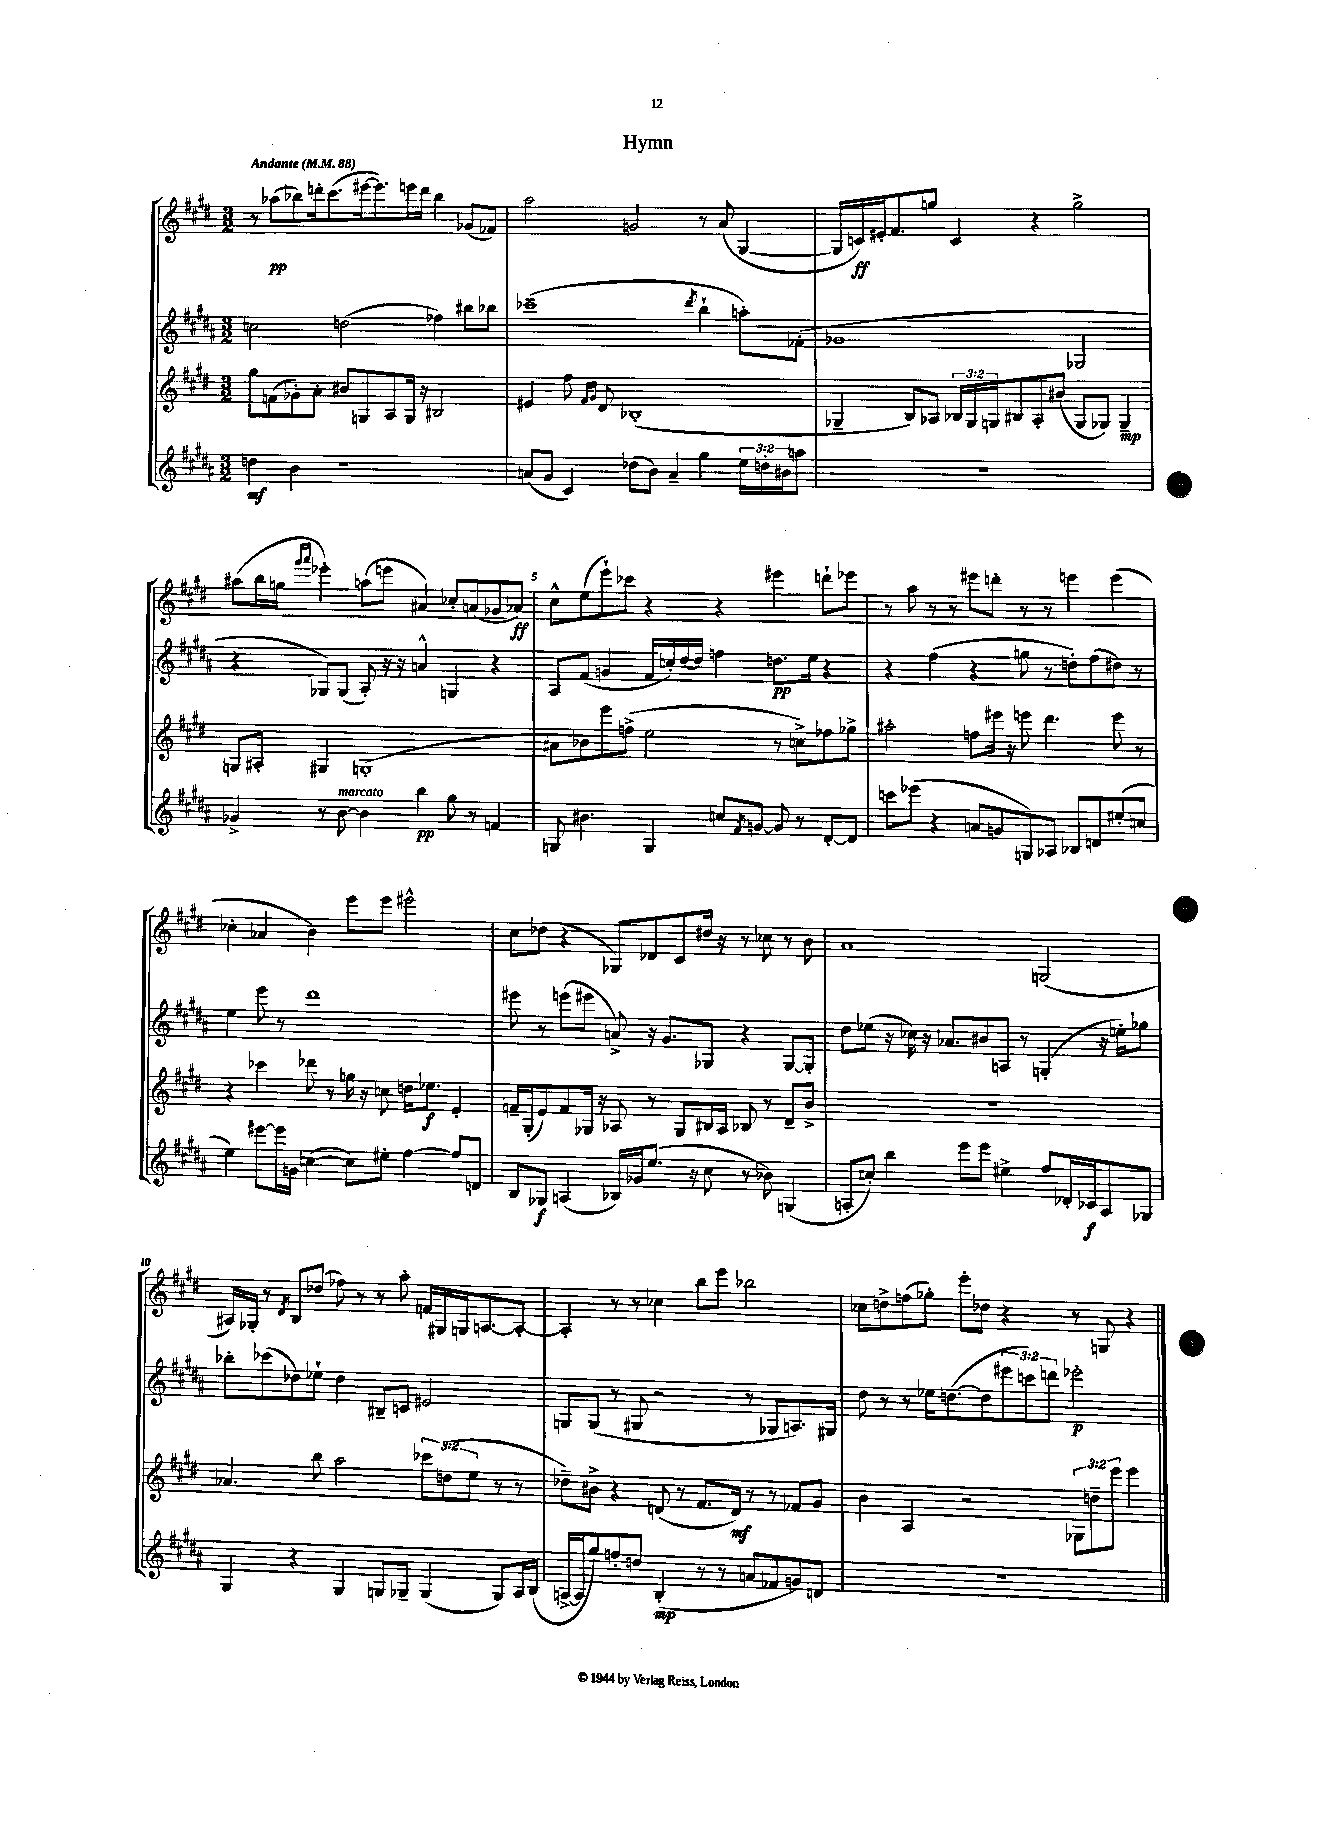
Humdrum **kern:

**kern	**dynam	**kern	**dynam	**kern	**dynam	**kern	**dynam
*part4	*part4	*part3	*part3	*part2	*part2	*part1	*part1
*staff4	*staff4	*staff3	*staff3	*staff2	*staff2	*staff1	*staff1
*clefG2	*	*clefG2	*	*clefG2	*	*clefG2	*
*k[f#c#g#d#a#]	*	*k[f#c#g#d#]	*	*k[f#c#g#d#a#]	*	*k[f#c#g#d#]	*
*M3/2	*	*M3/2	*	*M3/2	*	*M3/2	*
*MM88	*	*MM88	*	*MM88	*	*MM88	*
=1	=1	=1	=1	=1	=1	=1	=1
!	!	!	!	!	!	!LO:TX:a:B:t=Andante	!
4ddn\	mf	8gg#\L	.	2ccn\	.	8r	.
.	.	(8fn\	.	.	.	(8aa-X\L	pp
4b\	.	8g-X'\)	.	.	.	8bb-X\)	.
.	.	8a'\J	.	.	.	16dddn'\k	.
.	.	.	.	.	.	(8.ccc#\	.
1r	.	8b#X/L	.	(2ddn\	.	.	.
.	.	8Gn/	.	.	.	[16eee#X\k	.
.	.	.	.	.	.	8.eee#\])	.
.	.	8A/	.	.	.	.	.
.	.	16G/Jk	.	.	.	16eeen\L	.
.	.	16r	.	.	.	16ddd\JJ	.
.	.	2B#X/	.	4ff-X\)	.	4bb-\	.
.	.	.	.	8bb#X\L	.	(8g-X/L	.
.	.	.	.	8bb-X\J	.	8f-X/J)	.
=2	=2	=2	=2	=2	=2	=2	=2
(8an/L	.	4e#X/	.	(1ccc-X~	.	2aa\	.
8g#/J	.	.	.	.	.	.	.
4c#/)	.	8ff#\	.	.	.	.	.
.	.	16qqf#/LL	.	.	.	.	.
.	.	16qqg#/JJ	.	.	.	.	.
.	.	8d#/	.	.	.	.	.
(8dd-X\L	.	(1B-X'	.	.	.	2gn/	.
8b\J)	.	.	.	.	.	.	.
4a~/	.	.	.	.	.	.	.
.	.	.	.	8qddd#/	.	.	.
4gg#\	.	.	.	4bb`\	.	8r	.
.	.	.	.	.	.	(8a/	.
24ee\LL	.	.	.	8aan'\L)	.	[4G#/	.
24ddn'\	.	.	.	.	.	.	.
24b#X\J	.	.	.	.	.	.	.
8aan\J	.	.	.	(8f-X'\J	.	.	.
=3	=3	=3	=3	=3	=3	=3	=3
1.r	.	4G-X~/	.	1g-X	.	16G#/LL]	.
.	.	.	.	.	.	16cn/)	ff
.	.	.	.	.	.	16e#X'/J	.
.	.	.	.	.	.	8.f#/	.
.	.	8B/L)	.	.	.	.	.
.	.	8A-X/J	.	.	.	8ggn/J	.
.	.	24B-X/LL	.	.	.	4c/	.
.	.	24G-/	.	.	.	.	.
.	.	24Gn/J	.	.	.	.	.
.	.	8B#X/	.	.	.	.	.
.	.	8A-'/	.	.	.	4r	.
.	.	(8b#X/J	.	.	.	.	.
.	.	8G/L	.	2G-X/	.	2gg^\	.
.	.	8G-X/J)	.	.	.	.	.
.	.	4G-~/	mp	.	.	.	.
!!LO:LB:g=z
=4	=4	=4	=4	=4	=4	=4	=4
4g-X^/	.	8Gn/L	.	4r	.	(8aa#X\L	.
.	.	8A#X'/J	.	.	.	16bb\L	.
.	.	.	.	.	.	16ggn\JJ	.
.	.	.	.	.	.	16qqggg#/LL	.
.	.	.	.	.	.	16qqaaa/JJ	.
8r	.	4G#X/	.	8G-X/L)	.	4eee-X'\)	.
!LO:TX:a:i:t=marcato	!	!	!	!	!	!	!
[8b\	.	.	.	(8G-/J	.	.	.
4b\]	.	(1Gn'	.	8A#'/)	.	(8aan\L	.
.	.	.	.	16r	.	8eeen\J	.
.	.	.	.	16r	.	.	.
4bb\	pp	.	.	4an^^/	.	4a#X/)	.
8gg#\	.	.	.	4Gn/	.	8cc-X'/L	.
8r	.	.	.	.	.	(8an/	.
4fn/	.	.	.	4r	.	8g-X/	.
.	.	.	.	.	.	8a-X/J)	ff
=5	=5	=5	=5	=5	=5	=5	=5
8Gn/	.	8a#X\L	.	8A#/L	.	8cc#^^\L	.
4.b#X\	.	8b-X\)	.	(8f#/J	.	(8ee\	.
.	.	8eee\	.	4gn/	.	8eee`\)	.
.	.	(8ffn^\J	.	.	.	8ccc-X\J	.
4G/	.	2ee\	.	16f#/LL	.	4r	.
.	.	.	.	16ccn'/)	.	.	.
.	.	.	.	[16dd#/	.	.	.
.	.	.	.	16dd#/JJ]	.	.	.
8ccn/L	.	.	.	4ffn\	.	4r	.
8qf#/	.	.	.	.	.	.	.
[8gn/J	.	.	.	.	.	.	.
8g/]	.	8r	.	8.ddn\L	pp	4eee#X\	.
8r	.	8ccn^\L)	.	.	.	.	.
.	.	.	.	16ee\Jk	.	.	.
[8d#'/L	.	8ff-X\	.	4r	.	8dddn`\L	.
8d#/J]	.	8gg-X^\J	.	.	.	8eee-X\J	.
=6	=6	=6	=6	=6	=6	=6	=6
8cccn\L	.	2aa#X'\	.	4r	.	8r	.
(8eee-X\J	.	.	.	.	.	8aa\	.
4r	.	.	.	(4ff#\	.	8r	.
.	.	.	.	.	.	8r	.
8an/L	.	8ffn\L	.	4r	.	8eee#X\L	.
8gn/	.	16eee#X\Jk	.	.	.	8dddn'\J	.
.	.	16r	.	.	.	.	.
8Gn/)	.	8eeen\	.	8ggn\	.	8r	.
8A-X/J	.	4.ddd#\	.	8r	.	8r	.
8B-X/L	.	.	.	8ddn'\L)	.	4eeen\	.
8dn/	.	.	.	(8ff#\	.	.	.
(8ee#X'/	.	8eee\	.	8dd#X\J)	.	(4eee\	.
8ccn/J	.	8r	.	8r	.	.	.
!!LO:LB:g=z
=7	=7	=7	=7	=7	=7	=7	=7
4ee\)	.	4r	.	4ee\	.	4cc-X'\	.
[8eee#X\L	.	4ccc-X\	.	8eee\	.	4a-X/	.
16eee#\L]	.	.	.	8r	.	.	.
16gn\JJ	.	.	.	.	.	.	.
([4ccn\	.	8ddd-X\	.	1ddd#	.	4b\)	.
.	.	8r	.	.	.	.	.
8cc\L])	.	16ggn\	.	.	.	8eee\L	.
.	.	16r	.	.	.	.	.
8ee#X'\J	.	8ccn\	.	.	.	8eee\J	.
[4ff#\	.	16ddn\KL	.	.	.	2eee#X^^\	.
.	.	8.ee-X\J	f	.	.	.	.
8ff#/L]	.	4e'/	.	.	.	.	.
8dn/J	.	.	.	.	.	.	.
=8	=8	=8	=8	=8	=8	=8	=8
8B/L	.	16fn~/LL	.	8eee#X\	.	8cc#\L	.
.	.	(16G#'/J	.	.	.	.	.
8G-X/J	f	8e/)	.	8r	.	(8dd-X\J	.
(4An/	.	8f/	.	(8eeen\L	.	4r	.
.	.	16G-X/Jk	.	8eee#X\J	.	.	.
.	.	16r	.	.	.	.	.
16B-X/LL)	.	8A-X/	.	8an^/)	.	8G-X/L)	.
16g-X/J	.	.	.	.	.	.	.
(8.ee/J	.	8r	.	16r	.	8d-X/	.
.	.	.	.	8.g#/L	.	.	.
.	.	8G-/L	.	.	.	8c#/	.
16r	.	.	.	.	.	.	.
8cc#\	.	16B#X/L	.	8G-X/J	.	16dd#X/Jk	.
.	.	16A-/JJ	.	.	.	16r	.
8r	.	8B-X/	.	4r	.	8r	.
8b-X\)	.	8r	.	.	.	8cc-X\	.
(4Gn/	.	8d#~/L	.	[8G-/L	.	8r	.
.	.	8b^/J	.	8G-'/J]	.	8b\	.
=9	=9	=9	=9	=9	=9	=9	=9
8An'/L	.	1.r	.	8dd#\L	.	1a	.
8ccn'/J)	.	.	.	(8ee-X\J	.	.	.
4bb\	.	.	.	16r	.	.	.
.	.	.	.	16cc-X\)	.	.	.
.	.	.	.	16r	.	.	.
.	.	.	.	8.a-X/L	.	.	.
8eee\L	.	.	.	.	.	.	.
8eee\J	.	.	.	8b#X/	.	.	.
4ee#X^\	.	.	.	8An/J	.	.	.
.	.	.	.	8r	.	.	.
8ff#/L	.	.	.	(4Gn'/	.	(2Gn/	.
16d-X'/L	.	.	.	.	.	.	.
16c-X/J	f	.	.	.	.	.	.
8A/	.	.	.	16r	.	.	.
.	.	.	.	16een'\KL)	.	.	.
8G-X/J	.	.	.	8gg-X\J	.	.	.
!!LO:LB:g=z
=10	=10	=10	=10	=10	=10	=10	=10
4G#/	.	4.a-X/	.	8bb-X'\L	.	16A#X/LL)	.
.	.	.	.	.	.	16G-X'/JJ	.
.	.	.	.	(8ccc-X\	.	8r	.
.	.	.	.	.	.	8qd#/	.
4r	.	.	.	8dd-X\)	.	8B/L	.
.	.	8bb\	.	8ee-X`\J	.	(8dd-X/J	.
4G#/	.	2aa\	.	4dd-\	.	8ff-X\)	.
.	.	.	.	.	.	8r	.
8Gn/L	.	.	.	8B#X~/L	.	8r	.
8G-X~/J	.	.	.	8cn/J	.	8aa'\	.
(4G-/	.	12ccc-X\L	.	2e#X/	.	16fn/LL	.
.	.	.	.	.	.	16G#X/	.
.	.	(12ddn\	.	.	.	.	.
.	.	.	.	.	.	16Gn/J	.
.	.	12ee\J	.	.	.	.	.
.	.	.	.	.	.	[8.An/	.
8G-/L)	.	8r	.	.	.	.	.
16A#/L	.	8r	.	.	.	8A'/J_	.
(16B/JJ	.	.	.	.	.	.	.
=11	=11	=11	=11	=11	=11	=11	=11
[16An^/LL	.	8dd-X~\L)	.	8Gn/L	.	4A'/]	.
16A/J]	.	.	.	.	.	.	.
8gg#/)	.	8b#X^\J	.	(8G/J	.	.	.
8ffn'/	.	4r	.	8r	.	8r	.
8ddn/J	.	.	.	8G#X/	.	8r	.
(4B'/	mp	(8dn/	.	2r	.	4cc-X\	.
.	.	8r	.	.	.	.	.
8r	.	8.f#/L	.	.	.	8bb\L	.
8r	.	.	.	.	.	8eee\J	.
.	.	16d/Jk)	mf	.	.	.	.
8an/L	.	8r	.	8r	.	2bb-X\	.
8f-X/	.	8r	.	8G-X/L	.	.	.
8gn/)	.	8f-X/L	.	8.An/)	.	.	.
8dn/J	.	8g#/J	.	.	.	.	.
.	.	.	.	16G#X/Jk	.	.	.
=12	=12	=12	=12	=12	=12	=12	=12
1.r	.	4b\	.	8dd#\	.	8cc-X\L	.
.	.	.	.	8r	.	8ddn^\	.
.	.	4A/	.	8r	.	(8ffn\	.
.	.	.	.	16ee-X\KL	.	8gg-X'\J)	.
.	.	.	.	([8.ddn\	.	.	.
.	.	2r	.	.	.	8eee'\L	.
.	.	.	.	8dd\]	.	8dd-X\J	.
.	.	.	.	12eee#X\	.	4r	.
.	.	.	.	12cccn\)	.	.	.
.	.	.	.	12dddn\J	.	.	.
.	.	12G-X\L	.	2eee-X'\	p	8r	.
.	.	12ddn~\	.	.	.	.	.
.	.	.	.	.	.	8Gn/	.
.	.	12eee\J	.	.	.	.	.
.	.	4eee\	.	.	.	4r	.
==	==	==	==	==	==	==	==
*-	*-	*-	*-	*-	*-	*-	*-
